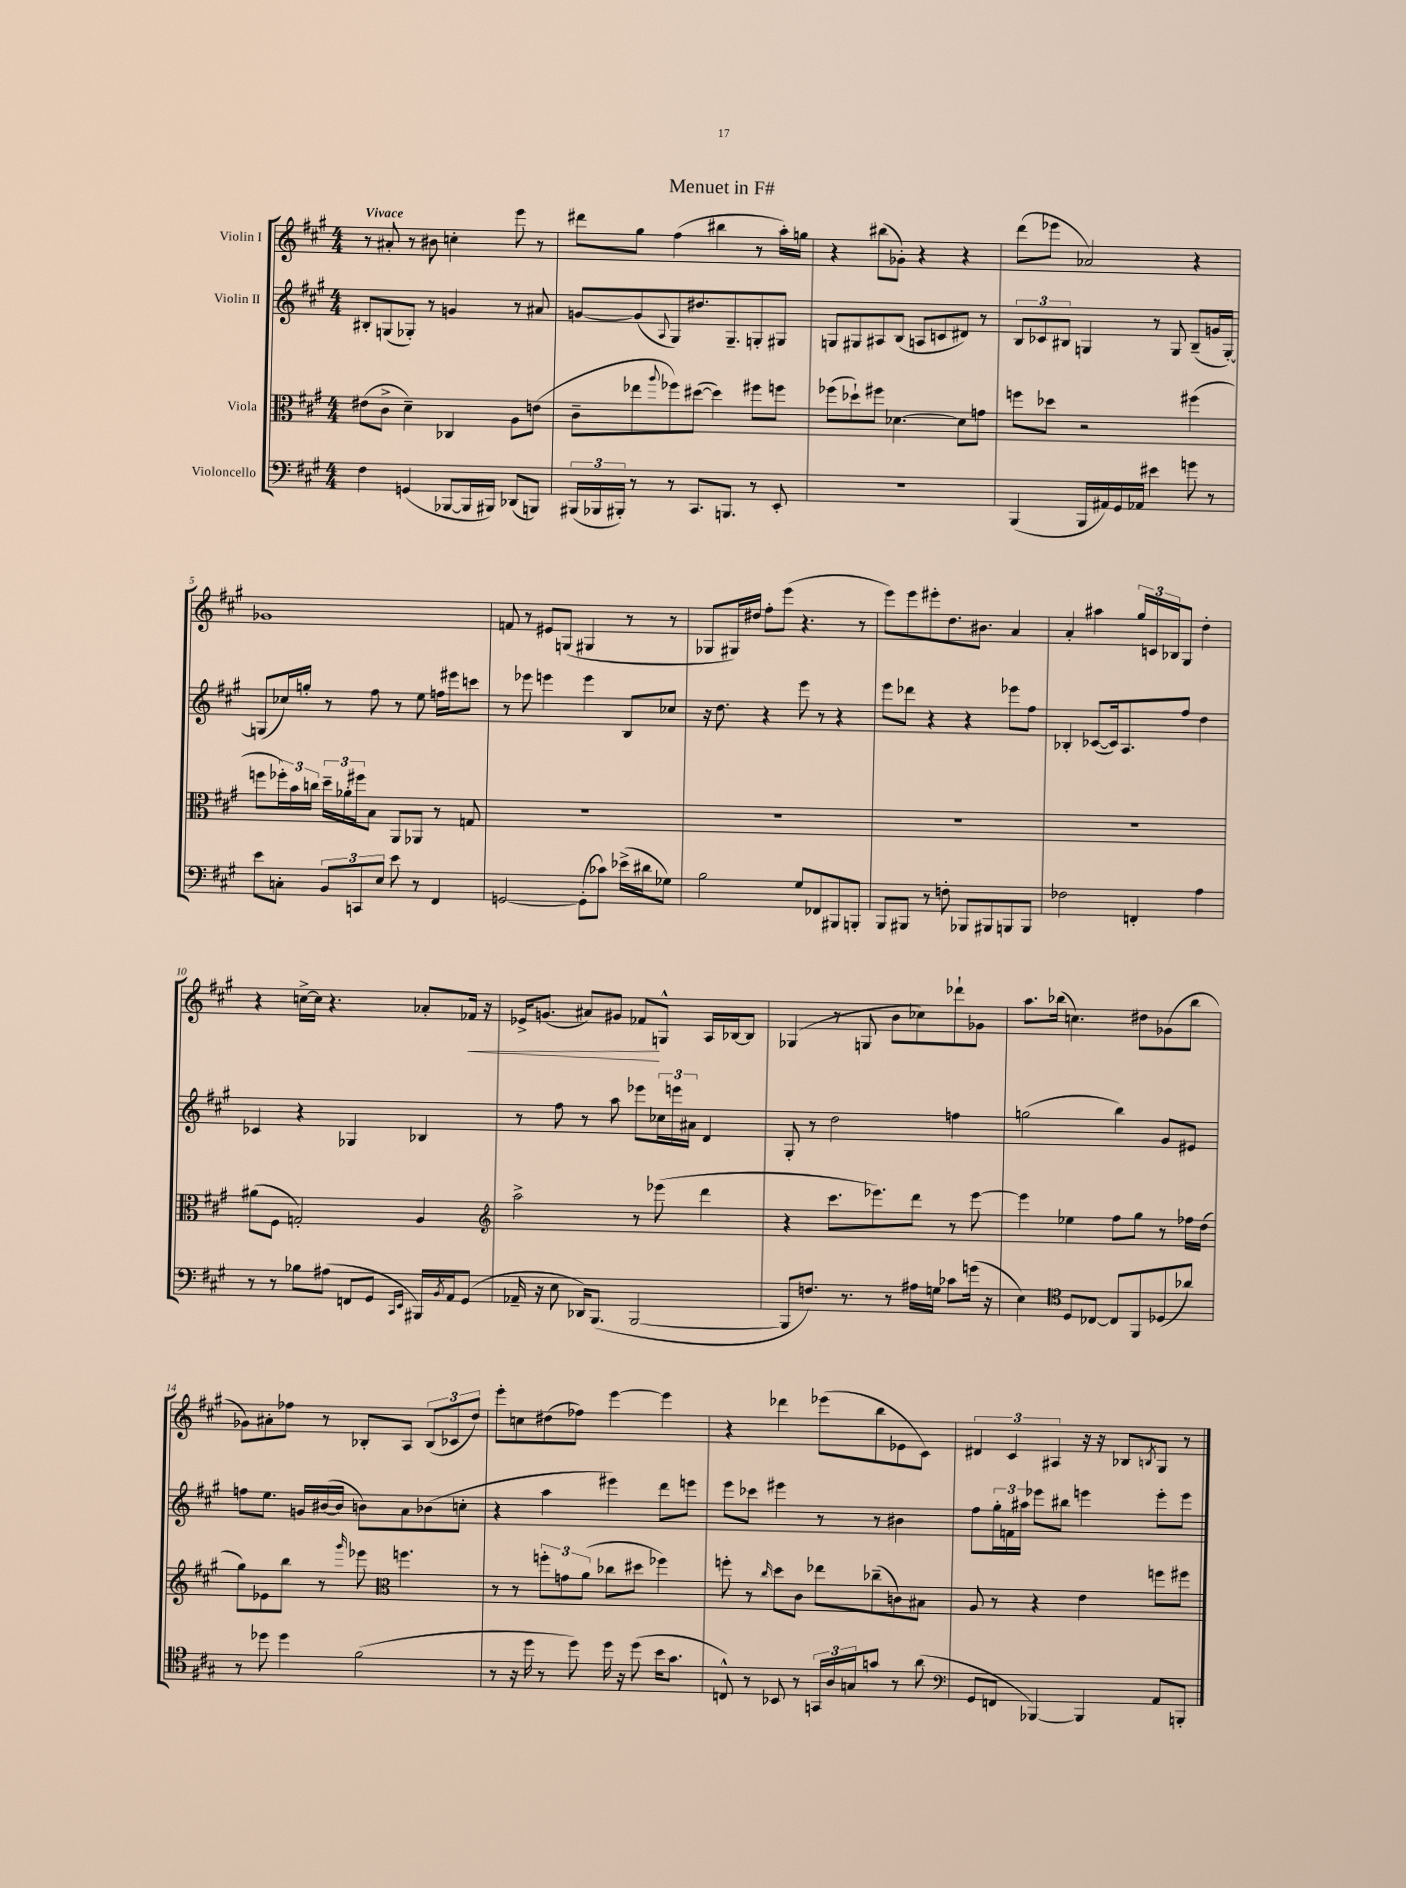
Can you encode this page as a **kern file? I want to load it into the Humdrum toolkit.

**kern	**kern	**kern	**kern
*staff4	*staff3	*staff2	*staff1
*clefF4	*clefC3	*clefG2	*clefG2
*k[f#c#g#]	*k[f#c#g#]	*k[f#c#g#]	*k[f#c#g#]
*M4/4	*M4/4	*M4/4	*M4/4
4F#\	(8e#\L	8B#'/L	8r
.	8c#^\J	(8G/	8a#'/
(4GG/	4d~\)	8G-'/J)	8r
.	.	8r	8b#\
[8BBB-/L	4C-/	4g/	4cc'\
16BBB-/]L	.	.	.
16BBB#/JJ)	.	.	.
(8DD-/L	8A\L	8r	8eee\
8BBB/J)	(8e\J	8a#/	8r
=	=	=	=
(24BBB#/LL	8c#~\L	[8g/L	8ddd#\L
24BBB-/	.	.	.
24BBB#'/JJ)	.	.	.
8r	8ee-\	(8g/]	8gg#\J
.	8qqaa/	8qqA/	.
8r	8ff-\)	8G#/)	(4ff#\
8.CC#/L	([8dd#\J	8.dd#/	.
.	4dd#\])	.	4bb#\
8.BBB/J	.	8.G#~/	.
8r	8ff#\L	8G'/	8r
8EE'/	8ff\J	8G#/J	16aa'\LL)
.	.	.	16gg\JJ
=	=	=	=
1r	(8ff-\L	8G/L	4r
.	8dd-`\)	8G#/	.
.	8ff#\J	8A#/	(8bb#\L
.	[4.d-\	(8B/J	8g-'\J)
.	.	8A/L	4r
.	.	8c/	.
.	8d-\]L	8d#/J)	4r
.	8g\J	8r	.
=	=	=	=
(4BBB/	8ff\L	12B/L	(8ddd\L
.	.	12c-/	.
.	8dd-\J	.	8eee-\J
.	.	12B#/J	.
16BBB/LL	2r	4G/	2a-/)
16AA#/)	.	.	.
16GG#/	.	.	.
16AA-/JJ	.	.	.
4e#\	.	8r	.
.	.	8G/	.
8g\	(4ff#\	(8B#~/L	4r
8r	.	16g/L	.
.	.	[16G'/JJ)	.
=	=	=	=
8e\L	8ff\L	(8G/]L	1g-
8C'\J	24ff-'\L)	16cc-/L)	.
.	24b\	.	.
.	.	16gg'/JJ	.
.	24cc\JJ	.	.
12BB/L	24dd~\LL	8r	.
.	24a-'\	.	.
12CC/	24ff#\J	.	.
.	8B\J	8ff#\	.
12E/J	.	.	.
8e\	8AA/L	8r	.
8r	8AA-/J	8ee\	.
4FF#/	8r	16ff\LL	.
.	.	16eee#\J	.
.	8G/	8ccc\J	.
=	=	=	=
[2GG/	1r	8r	8f/
.	.	8eee-\	8r
.	.	4eee\	8e#/L
.	.	.	(8G/J
(8GG'\]L	.	4eee\	4G#/
8c-\J)	.	.	.
(16e-^\LL	.	8B/L	8r
16d#\J	.	.	.
8G-\J)	.	8cc-/J	8r
=	=	=	=
2B\	1r	16r	8G-/L
.	.	8.dd\	.
.	.	.	16G#/L)
.	.	.	16dd#/JJ
.	.	4r	8ff#'\L
.	.	.	(8eee\J
8G#/L	.	8eee\	4.r
8FF-/	.	8r	.
8BBB#/	.	4r	.
8BBB'/J	.	.	8r
=	=	=	=
8BBB/L	1r	8eee\L	8eee\L)
8BBB#/J	.	8ddd-\J	8eee\
8r	.	4r	8eee#'\
8F'\	.	.	8.dd\
8BBB-/L	.	4r	.
.	.	.	8.b#\J
8BBB#/	.	.	.
8BBB/	.	8eee-\L	4a/
8BBB/J	.	8ff#\J	.
=	=	=	=
2F-\	1r	4B-'/	4a'/
.	.	([8c-/L	4aa#\
.	.	16c-/]k)	.
.	.	8.A/	.
4FF'/	.	.	24gg#/LL
.	.	.	24c/
.	.	.	24B-/J
.	.	8ff#/J	8G#/J
4A\	.	4dd\	4dd'\
=	=	=	=
8r	(8a#\L	4c-/	4r
8r	8F#\J	.	.
8B-\L	2G'/)	4r	[16cc^\LL
.	.	.	16cc\]JJ
(8A#\J	.	.	4.r
8FF/L	.	4G-/	.
8GG#/J	.	.	.
16qqCC#/LL	.	.	.
16qqEE/JJ	.	.	.
16BBB#/LL)	4A/	4B-/	8a-'/L
8qBB/	.	.	.
16AA/J	.	.	.
(8GG#/J	.	.	16f-/Jk
.	.	.	16r
=	=	=	=
*	*clefG2	*	*
16AA-~/	2aa^\	8r	16e-^/LK
16r	.	.	(8.g/J
8E\	.	8ff#\	.
16DD-/LK)	.	8r	8a#/L)
(8.BBB/J	.	.	.
.	.	8aa\	8g#/J
[2BBB/	8r	8eee-\L	8f-/L
.	(8eee-\	24cc-\L	8G^^/J
.	.	24eee\	.
.	.	24a#\JJ	.
.	4ddd\	4d/	16A/LL
.	.	.	[16B-/J
.	.	.	8B-/]J
=	=	=	=
8BBB/]L	4r	8G#'/	(4G-/
8.F/J)	.	8r	.
.	8.ccc#\L	2dd\	8r
8.r	.	.	.
.	.	.	8G/
.	8.eee-\)	.	.
8r	.	.	8b\L
16A#\LL	8ddd\J	.	8cc-\)
16G\JJ	.	.	.
8c-\L	8r	4ff\	8ddd-`\
(16g\Jk	[8eee-\	.	8g-\J
16r	.	.	.
=	=	=	=
4E\)	4eee-\]	(2gg\	8.aa\L
.	.	.	(16bb-\Jk
*clefC4	*	*	*
8D/L	4ee-\	.	4.cc\)
[8C-/J	.	.	.
8C-/]L	8ff#\L	4bb\)	.
8FF#/	8gg#\J	.	8dd#\L
(8D-/	8r	8g#/L	(8g-\
8a-/J)	16ff-\LL	8e#/J	8bb-\J
.	(16dd\JJ	.	.
=	=	=	=
8r	8gg#\L)	8ff\L	8g-\L)
8dd-\	8e-\	8.ee\J	8a#'\
4dd-\	8bb\J	.	8ff-\J
.	.	16g/LL	.
.	8r	([16b#/	8r
.	.	16b#/]JJ	.
.	16qqggg#/	.	.
(2f#\	8eee-\	8b\L)	8B-'/L
*	*clefC3	*	*
.	4.ff\	8a\	8A/J
.	.	(8b-\	(12B-/L
.	.	.	12c-/
.	.	8cc'\J	.
.	.	.	12dd/J)
=	=	=	=
8r	8r	4r	8eee'\L
16r	8r	.	8cc\
16dd\	.	.	.
8r	12ff'\L	4aa\	(8dd#\
.	12g\	.	.
8dd\)	.	.	8ff-\J)
.	(12a\J	.	.
16dd\	8cc-\L	4eee#\)	[4eee\
16r	.	.	.
(8dd\	8dd#\J	.	.
16b\LK	4ff-\)	8ddd\L	4eee\]
8.g#\J	.	.	.
.	.	8eee\J	.
=	=	=	=
8C^^/)	8ff'\	8eee\L	4r
8r	8r	8ccc-\J	.
.	16qqcc#/	.	.
8BB-/	8dd\L	4eee#\	4ddd-\
8r	8c#\J	.	.
24GG/LL	8ee-\L	8r	(8eee-\L
24A/	.	.	.
24G/J	.	.	.
8g/J	(8cc-~\	8r	8bb\
8r	8c\)	4b#\	8e-\
(8a\	8B#\J	.	8c#\J)
=	=	=	=
*clefF4	*	*	*
8GG#/L	8A/	8ff#\L	6d#/
8FF/J	8r	24gg#'\L	.
.	.	24f\	6c#/
.	.	24aa#\JJ	.
[4BBB-/)	4r	8eee-\L	.
.	.	.	6A#/
.	.	8bb#\J	.
4BBB-/]	4e\	4eee\	16r
.	.	.	16r
.	.	.	8B-/L
.	.	.	8qB/
8AA/L	8ff\L	8eee'\L	8G#/J
8BBB'/J	8ff#\J	8eee\J	8r
==	==	==	==
*-	*-	*-	*-
